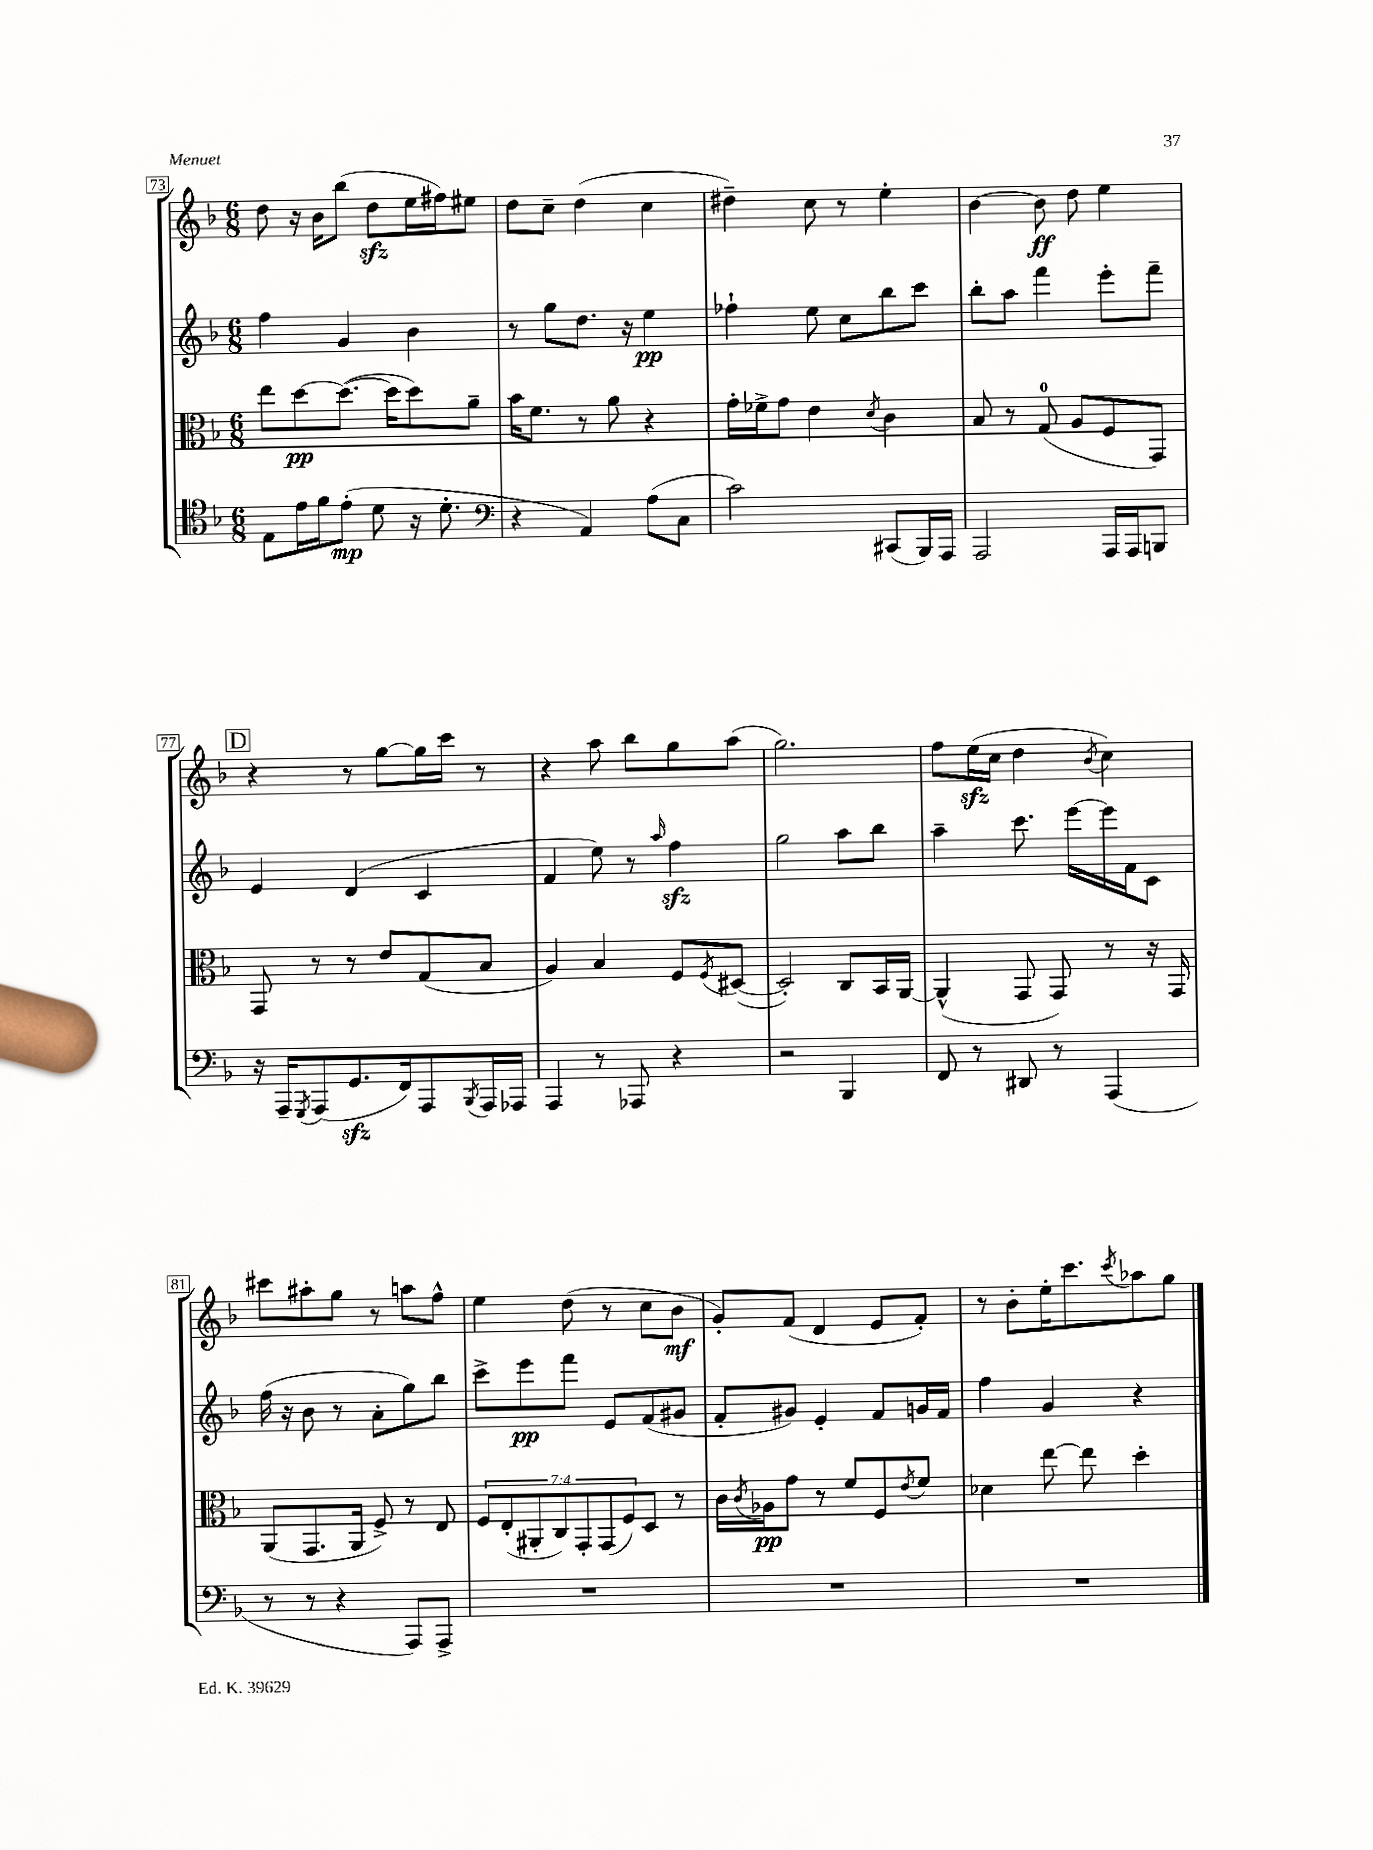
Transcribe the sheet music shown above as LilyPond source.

<<
\new StaffGroup <<
\new Staff = "s0" {
    \clef treble \key f \major \numericTimeSignature \time 6/8
    d''8 r16 bes'16 bes''8( d''8\sfz e''16 fis''16) eis''8 |
    d''8 c''8-- d''4( c''4 |
    dis''4--) c''8 r8 e''4-. |
    bes'4~ bes'8\ff d''8 e''4 |
    \mark \markup { \box "D" } r4 r8 g''8~ g''16 c'''16 r8 |
    r4 a''8 bes''8 g''8 a''8( |
    g''2.) |
    f''8 e''16\sfz( c''16 d''4 \acciaccatura { bes'8 } c''4) |
    cis'''8 ais''8-. g''8 r8 a''8 f''8-^ |
    e''4 d''8( r8 c''8 bes'8\mf |
    g'8-.) f'8( d'4 e'8 f'8-.) |
    r8 bes'8-. e''16-. c'''8. \acciaccatura { c'''8 } aes''8 g''8 \bar "|." |
}
\new Staff = "s1" {
    \clef treble \key f \major \numericTimeSignature \time 6/8
    f''4 g'4 bes'4 |
    r8 g''8 d''8. r16 e''4\pp |
    fes''4-! e''8 c''8 bes''8 c'''8 |
    bes''8-. a''8 f'''4 e'''8-. f'''8-- |
    \mark \markup { \box "D" } e'4 d'4( c'4 |
    f'4 e''8) r8 \grace { a''16 } f''4\sfz |
    g''2 a''8 bes''8 |
    a''4-- c'''8. e'''16~ e'''16 f'16 c'8 |
    f''16( r16 bes'8 r8 a'8-. g''8) bes''8 |
    c'''8-> e'''8\pp f'''8 e'8 f'8( gis'8 |
    f'8-. gis'8) e'4-. f'8 g'16 f'16 |
    f''4 g'4 r4 \bar "|." |
}
\new Staff = "s2" {
    \clef alto \key f \major \numericTimeSignature \time 6/8 \override Staff.TupletNumber.text = #tuplet-number::calc-fraction-text
    e''8 d''8~\pp d''8.~( d''16 d''8) a'8-- |
    bes'16 f'8. r8 a'8 r4 |
    g'16-. fes'16-> g'8 e'4 \acciaccatura { d'8 } c'4 |
    bes8 r8 g8-0( a8 f8 g,8) |
    \mark \markup { \box "D" } g,8 r8 r8 e'8 g8( bes8 |
    a4) bes4 f8 \acciaccatura { f8 } dis8~( |
    dis2-.) c8 bes,16 a,16~ |
    a,4-^( g,8 g,8) r8 r16 g,16 |
    a,8( g,8. a,16 f8->) r8 e8 |
    \tuplet 7/4 { f8 e8-.( ais,8-. c8) g,8-. g,8( f8) } d8 r8 |
    c'16 \acciaccatura { c'8 } aes16\pp g'8 r8 f'8 f8 \acciaccatura { e'8 } f'8 |
    des'4 e''8~ e''8 d''4-. \bar "|." |
}
\new Staff = "s3" {
    \clef tenor \key f \major \numericTimeSignature \time 6/8
    e8 e'16 f'16 e'8-.\mp( d'8 r16 d'8.-. |
    \clef bass r4 a,4) a8( c8 |
    c'2) cis,8( bes,,16) a,,16 |
    a,,2 a,,16 a,,16 b,,8 |
    \mark \markup { \box "D" } r16 a,,16-- \acciaccatura { g,,8 } a,,8( g,8.\sfz f,16) a,,8 \acciaccatura { bes,,8 } a,,16 aes,,16 |
    a,,4 r8 aes,,8 r4 |
    r2 bes,,4 |
    f,8 r8 dis,8 r8 a,,4( |
    r8 r8 r4 a,,8) a,,8-> |
    R2. |
    R2. |
    R2. \bar "|." |
}
>>
>>
\layout { \context { \Score currentBarNumber = #73 \override BarNumber.stencil = #(make-stencil-boxer 0.1 0.3 ly:text-interface::print) } }
